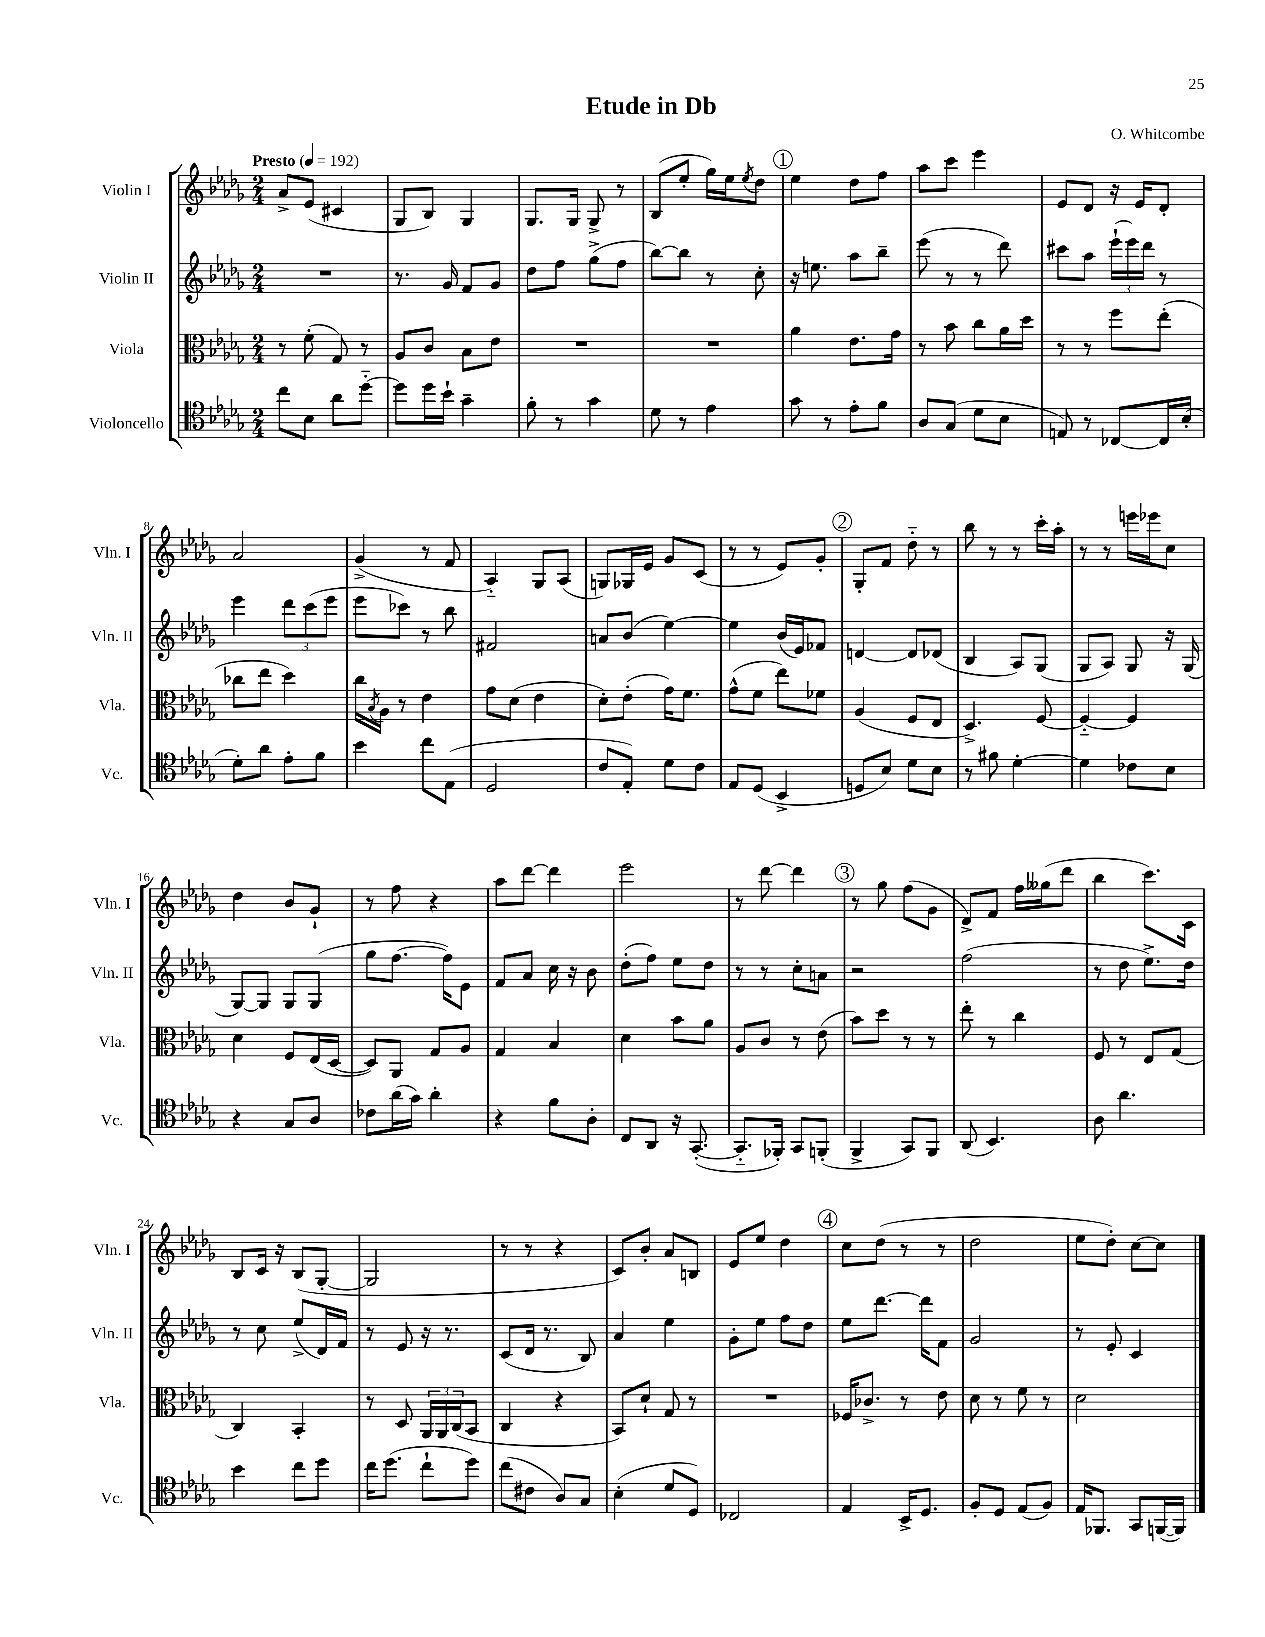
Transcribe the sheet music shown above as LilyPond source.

\header { title = "Etude in Db" composer = "O. Whitcombe" }
<<
\new StaffGroup <<
\new Staff = "s0" \with { instrumentName = "Violin I" shortInstrumentName = "Vln. I" } {
    \clef treble \key des \major \numericTimeSignature \time 2/4 \tempo "Presto" 4 = 192
    aes'8-> ees'8( cis'4 |
    ges8 bes8) ges4 |
    ges8. ges16 ges8-> r8 |
    bes8( ees''8-. ges''16) ees''16 \acciaccatura { ees''8 } des''8 |
    \mark \markup { \circle "1" } ees''4 des''8 f''8 |
    aes''8 c'''8 ees'''4 |
    ees'8 des'8 r16 ees'16 des'8-. |
    aes'2 |
    ges'4->( r8 f'8 |
    aes4-_) ges8 aes8( |
    g8) ges16 ees'16 ges'8 c'8( |
    r8 r8 ees'8) ges'8-. |
    \mark \markup { \circle "2" } ges8-. f'8 des''8-_ r8 |
    bes''8 r8 r8 c'''16-. aes''16-. |
    r8 r8 e'''16 ees'''16 c''8 |
    des''4 bes'8 ges'8-! |
    r8 f''8 r4 |
    aes''8 des'''8~ des'''4 |
    ees'''2 |
    r8 des'''8~ des'''4 |
    \mark \markup { \circle "3" } r8 ges''8 f''8( ges'8 |
    des'8->) f'8 f''16 geses''16( des'''8 |
    bes''4 c'''8.) c'16 |
    bes8 c'16 r16 bes8( ges8~-. |
    ges2 |
    r8 r8 r4 |
    c'8) bes'8-. aes'8 b8 |
    ees'8 ees''8 des''4 |
    \mark \markup { \circle "4" } c''8 des''8( r8 r8 |
    des''2 |
    ees''8 des''8-.) c''8~ c''8 \bar "|." |
}
\new Staff = "s1" \with { instrumentName = "Violin II" shortInstrumentName = "Vln. II" } {
    \clef treble \key des \major \numericTimeSignature \time 2/4
    R2 |
    r8. ges'16 f'8 ges'8 |
    des''8 f''8 ges''8->( f''8 |
    bes''8~) bes''8 r8 c''8-. |
    \mark \markup { \circle "1" } r16 e''8. aes''8 bes''8-- |
    ees'''8( r8 r8 des'''8) |
    cis'''8 aes''8 \tuplet 3/2 { ees'''16-!( ees'''16) des'''16 } r8 |
    ees'''4 \tuplet 3/2 { des'''8 c'''8( ees'''8 } |
    ees'''8 ces'''8) r8 bes''8 |
    fis'2 |
    a'8 bes'8( ees''4~) |
    ees''4 bes'16( ees'16) fes'8 |
    \mark \markup { \circle "2" } d'4~ d'8 des'8( |
    bes4 aes8) ges8( |
    ges8 aes8) ges8 r16 ges16( |
    ges8~) ges8 ges8 ges8( |
    ges''8 f''8.~ f''16) ees'8 |
    f'8 aes'8 c''16 r16 bes'8 |
    des''8-.( f''8) ees''8 des''8 |
    r8 r8 c''8-. a'8 |
    \mark \markup { \circle "3" } r2 |
    f''2( |
    r8 des''8 ees''8.->) des''16 |
    r8 c''8 ees''8->( des'16) f'16 |
    r8 ees'8 r16 r8. |
    c'8( des'16 r8. bes8) |
    aes'4 ees''4 |
    ges'8-. ees''8 f''8 des''8 |
    \mark \markup { \circle "4" } ees''8 des'''8.~ des'''16 f'8 |
    ges'2 |
    r8 ees'8-. c'4 \bar "|." |
}
\new Staff = "s2" \with { instrumentName = "Viola" shortInstrumentName = "Vla." } {
    \clef alto \key des \major \numericTimeSignature \time 2/4
    r8 f'8-.( ges8) r8 |
    aes8 c'8 bes8 ees'8 |
    R2 |
    R2 |
    \mark \markup { \circle "1" } aes'4 ees'8. ges'16 |
    r8 bes'8 c''8 aes'16 des''16 |
    r8 r8 f''8 ees''8-.( |
    ces''8 ees''8 des''4) |
    c''16 \acciaccatura { bes8 } aes16 r8 ees'4 |
    ges'8 des'8( ees'4 |
    des'8-.) ees'8-.( ges'16) f'8. |
    ges'8-^( f'8 ees''8) fes'8 |
    \mark \markup { \circle "2" } aes4( f8 ees8 |
    des4.->) f8~ |
    f4~-_ f4 |
    des'4 f8 ees16( des16~ |
    des8) aes,8 ges8 aes8 |
    ges4 bes4 |
    des'4 bes'8 aes'8 |
    aes8 c'8 r8 ees'8( |
    \mark \markup { \circle "3" } bes'8) des''8 r8 r8 |
    ees''8-. r8 c''4 |
    f8 r8 ees8 ges8( |
    c4) bes,4-. |
    r8 des8 \tuplet 3/2 { aes,16 aes,16 c16( } bes,8 |
    c4 r4 |
    bes,8) des'8-! ges8 r8 |
    R2 |
    \mark \markup { \circle "4" } fes16 ces'8.-> r8 ees'8 |
    des'8 r8 f'8 r8 |
    des'2 \bar "|." |
}
\new Staff = "s3" \with { instrumentName = "Violoncello" shortInstrumentName = "Vc." } {
    \clef tenor \key des \major \numericTimeSignature \time 2/4
    c''8 bes8 aes'8 des''8~-_ |
    des''8 des''16 bes'16-! ges'4-- |
    f'8-. r8 ges'4 |
    des'8 r8 ees'4 |
    \mark \markup { \circle "1" } ges'8 r8 ees'8-. f'8 |
    aes8 ges8( des'8 bes8 |
    e8) r8 ces8~ ces16 bes16-.( |
    des'8-.) aes'8 ees'8-. f'8 |
    bes'4 c''8 ees8( |
    des2 |
    c'8 ees8-.) des'8 c'8 |
    ees8 des8( bes,4-> |
    \mark \markup { \circle "2" } d8 bes8) des'8 bes8 |
    r8 fis'8 des'4~-. |
    des'4 ces'8 bes8 |
    r4 ges8 aes8 |
    ces'8 aes'16( ges'16) aes'4-. |
    r4 f'8 aes8-. |
    c8 aes,8 r16 ges,8.~-.( |
    ges,8.-_ fes,16-.) ges,8 f,8-.( |
    \mark \markup { \circle "3" } f,4-> ges,8) f,8 |
    aes,8( bes,4.) |
    aes8 aes'4. |
    bes'4 c''8 des''8 |
    c''16 des''8.( c''8-! des''8) |
    c''8( cis'8 aes8) ges8 |
    bes4-.( des'8 des8) |
    ces2 |
    \mark \markup { \circle "4" } ees4 bes,16-> des8. |
    f8-. des8 ees8( f8) |
    ees16 fes,8. ges,8 f,16~( f,16) \bar "|." |
}
>>
>>
